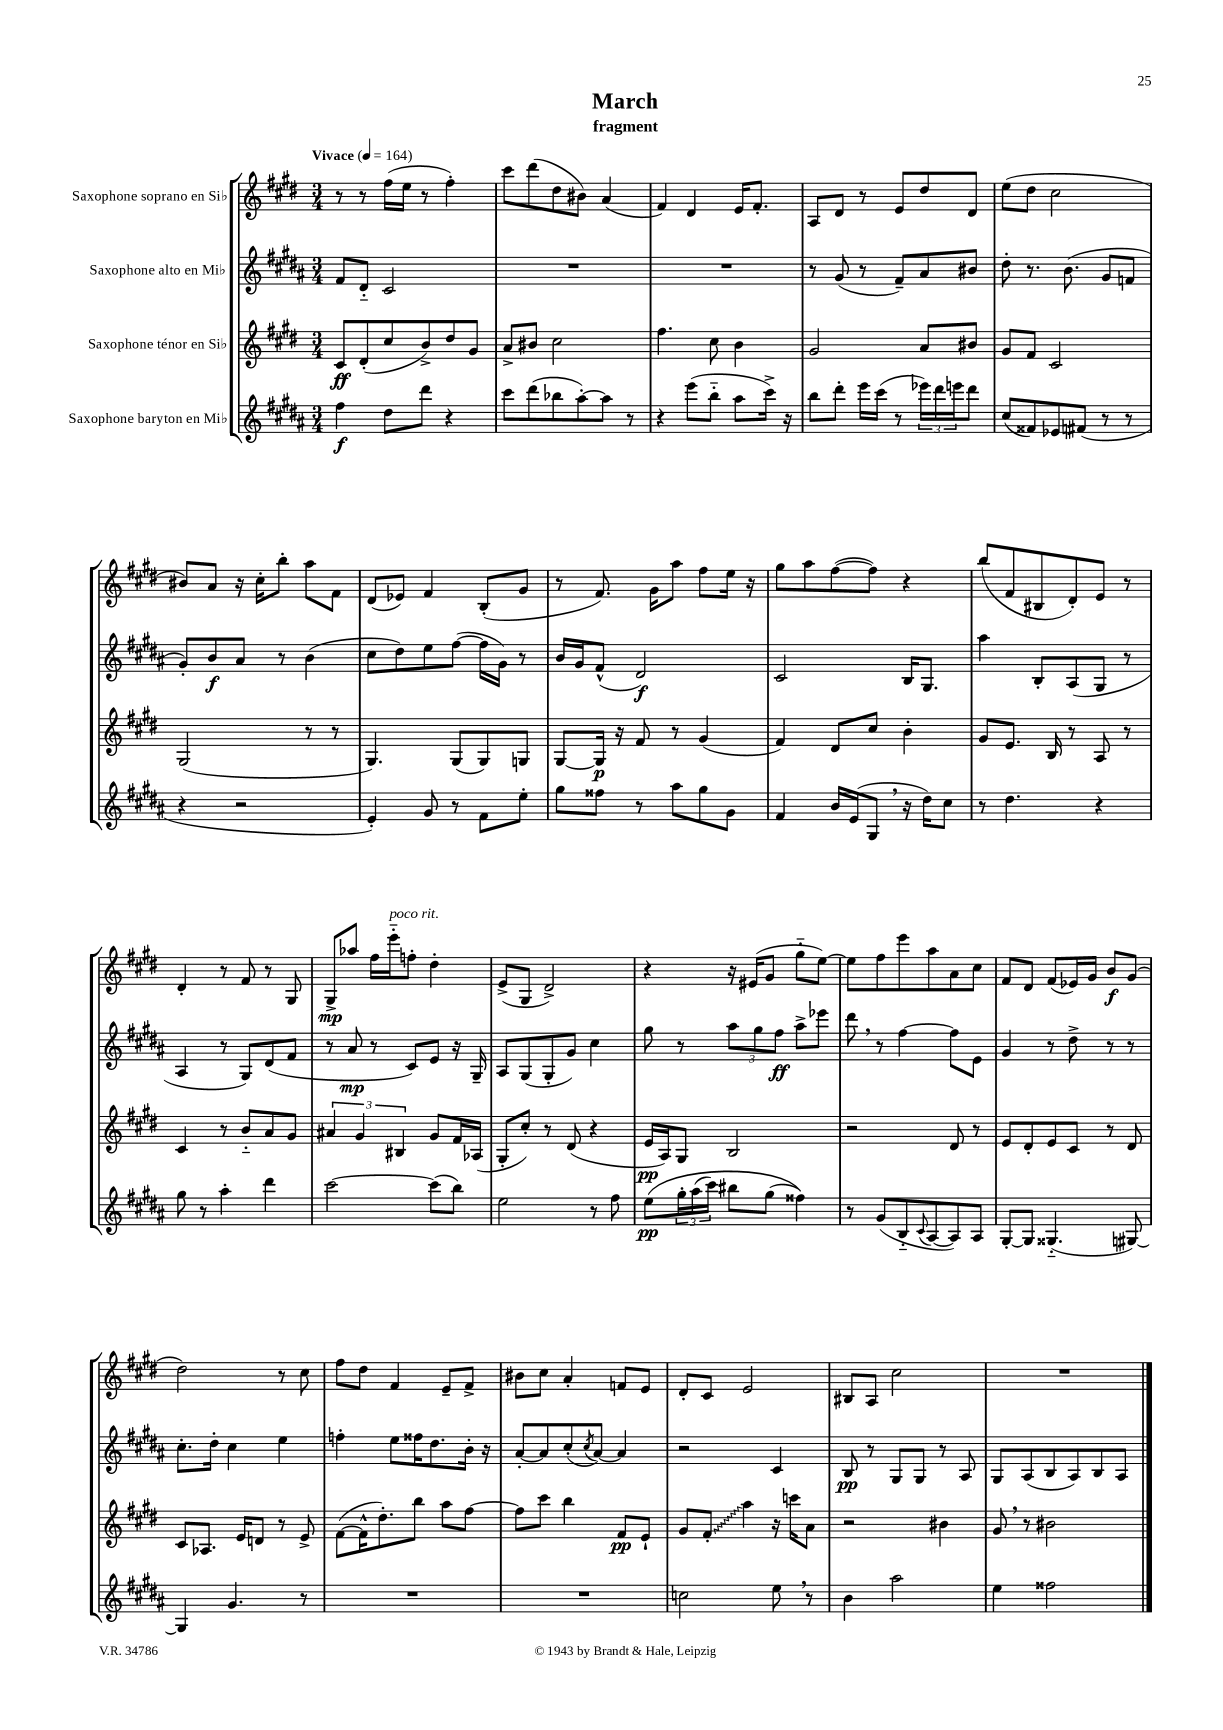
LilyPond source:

\header { title = "March" subtitle = "fragment" }
<<
\new StaffGroup <<
\new Staff = "s0" \with { instrumentName = "Saxophone soprano en Sib" } {
    \clef treble \key e \major \numericTimeSignature \time 3/4 \tempo "Vivace" 4 = 164
    r8 r8 fis''16( e''16 r8 fis''4-.) |
    cis'''8 dis'''8( dis''8 bis'8) a'4( |
    fis'4) dis'4 e'16 fis'8.-. |
    a8 dis'8 r8 e'8 dis''8 dis'8 |
    e''8( dis''8 cis''2 |
    bis'8) a'8 r16 cis''16-. b''8-. a''8 fis'8 |
    dis'8( ees'8) fis'4 b8-.( gis'8 |
    r8 fis'8.) gis'16 a''8 fis''8 e''16 r16 |
    gis''8 a''8 fis''8~( fis''8) r4 |
    b''8( fis'8 bis8 dis'8-.) e'8 r8 |
    dis'4-. r8 fis'8 r8 gis8 |
    gis8->\mp aes''8 fis''16 e'''16-_^\markup { \italic "poco rit." } f''8-. dis''4-. |
    e'8->( gis8 dis'2->) |
    r4 r16 eis'16( gis'8 gis''8-_ e''8~) |
    e''8 fis''8 e'''8 a''8 a'8 cis''8 |
    fis'8 dis'8 fis'8( ees'16) gis'16 b'8\f gis'8( |
    dis''2) r8 cis''8 |
    fis''8 dis''8 fis'4 e'8-- fis'8-> |
    bis'8 cis''8 a'4-. f'8 e'8 |
    dis'8-. cis'8 e'2 |
    bis8 a8 cis''2 |
    R2. \bar "|." |
}
\new Staff = "s1" \with { instrumentName = "Saxophone alto en Mib" } {
    \clef treble \key b \major \numericTimeSignature \time 3/4
    fis'8 dis'8-_ cis'2 |
    R2. |
    R2. |
    r8 gis'8( r8 fis'8--) ais'8 bis'8 |
    dis''8-. r8. b'8.( gis'8 f'8 |
    gis'8-.) b'8\f ais'8 r8 b'4( |
    cis''8 dis''8) e''8 fis''8~( fis''16 gis'16) r8 |
    b'16 gis'16 fis'8-^( dis'2\f) |
    cis'2 b16 gis8. |
    ais''4 b8-. ais8( gis8 r8 |
    ais4 r8 gis8) dis'8( fis'8 |
    r8 ais'8\mp r8 cis'8) e'8 r16 gis16-- |
    ais8 gis8( gis8-. gis'8) cis''4 |
    gis''8 r8 \tuplet 3/2 { ais''8 gis''8 fis''8\ff } ais''8-> ees'''8 |
    dis'''8 \breathe r8 fis''4~ fis''8 e'8 |
    gis'4 r8 dis''8-> r8 r8 |
    cis''8.-. dis''16-. cis''4 e''4 |
    f''4-. e''8 fisis''16 dis''8. b'16-. r16 |
    ais'8~-. ais'8 cis''8-.( \acciaccatura { cis''8 } ais'8~) ais'4 |
    r2 cis'4 |
    b8\pp r8 gis8 gis8 r8 ais8 |
    gis8 ais8( b8 ais8) b8 ais8 \bar "|." |
}
\new Staff = "s2" \with { instrumentName = "Saxophone ténor en Sib" } {
    \clef treble \key e \major \numericTimeSignature \time 3/4
    cis'8\ff dis'8-.( cis''8 b'8->) dis''8 gis'8 |
    a'8-> bis'8 cis''2 |
    fis''4. cis''8 b'4 |
    gis'2 a'8 bis'8 |
    gis'8 fis'8 cis'2 |
    gis2( r8 r8 |
    gis4.) gis8( gis8) g8 |
    gis8~ gis16\p r16 fis'8 r8 gis'4( |
    fis'4) dis'8 cis''8 b'4-. |
    gis'8 e'8. b16 r8 a8 r8 |
    cis'4 r8 b'8-_ a'8 gis'8 |
    \tuplet 3/2 { ais'4 gis'4 bis4 } gis'8 fis'16 aes16( |
    gis8-. cis''8-.) r8 dis'8( r4 |
    e'16\pp a16) gis8 b2 |
    r2 dis'8 r8 |
    e'8 dis'8-. e'8 cis'8 r8 dis'8 |
    cis'8 aes8. e'16 d'8 r8 e'8-> |
    fis'8~( fis'16-^ dis''8.-.) b''8 a''8 fis''8~ |
    fis''8 cis'''8 b''4 fis'8\pp e'8-! |
    gis'8 \once \override Glissando.style = #'zigzag fis'8-.\glissando a''4 r16 c'''16 a'8 |
    r2 bis'4 |
    gis'8 \breathe r8 bis'2 \bar "|." |
}
\new Staff = "s3" \with { instrumentName = "Saxophone baryton en Mib" } {
    \clef treble \key b \major \numericTimeSignature \time 3/4
    fis''4\f dis''8 dis'''8 r4 |
    cis'''8 dis'''8( bes''8 ais''8~-.) ais''8 r8 |
    r4 e'''8( b''8-_ ais''8 cis'''16->) r16 |
    b''8 dis'''8-. e'''16 cis'''16( r8 \tuplet 3/2 { ees'''16) dis'''16 e'''16 } dis'''8 |
    cis''8( fisis'8) ees'8 fis'8( r8 r8 |
    r4 r2 |
    e'4-.) gis'8 r8 fis'8 e''8-. |
    gis''8 fisis''8 r8 ais''8 gis''8 gis'8 |
    fis'4 b'16 e'16( gis8 \breathe r16 dis''16) cis''8 |
    r8 dis''4. r4 |
    gis''8 r8 ais''4-. dis'''4 |
    cis'''2~ cis'''8( b''8) |
    e''2 r8 fis''8 |
    e''8\pp\( \tuplet 3/2 { gis''16-. ais''16( cis'''16) } bis''8 gis''8( fisis''4)\) |
    r8 gis'8( b8-_ \appoggiatura { cis'8 } ais8~ ais8) ais8 |
    gis8~-. gis8 gisis4.-_( gis8~) |
    gis4 gis'4. r8 |
    R2. |
    R2. |
    c''2 e''8 \breathe r8 |
    b'4 ais''2 |
    e''4 fisis''2 \bar "|." |
}
>>
>>
\layout { \context { \Score \remove "Bar_number_engraver" } }
